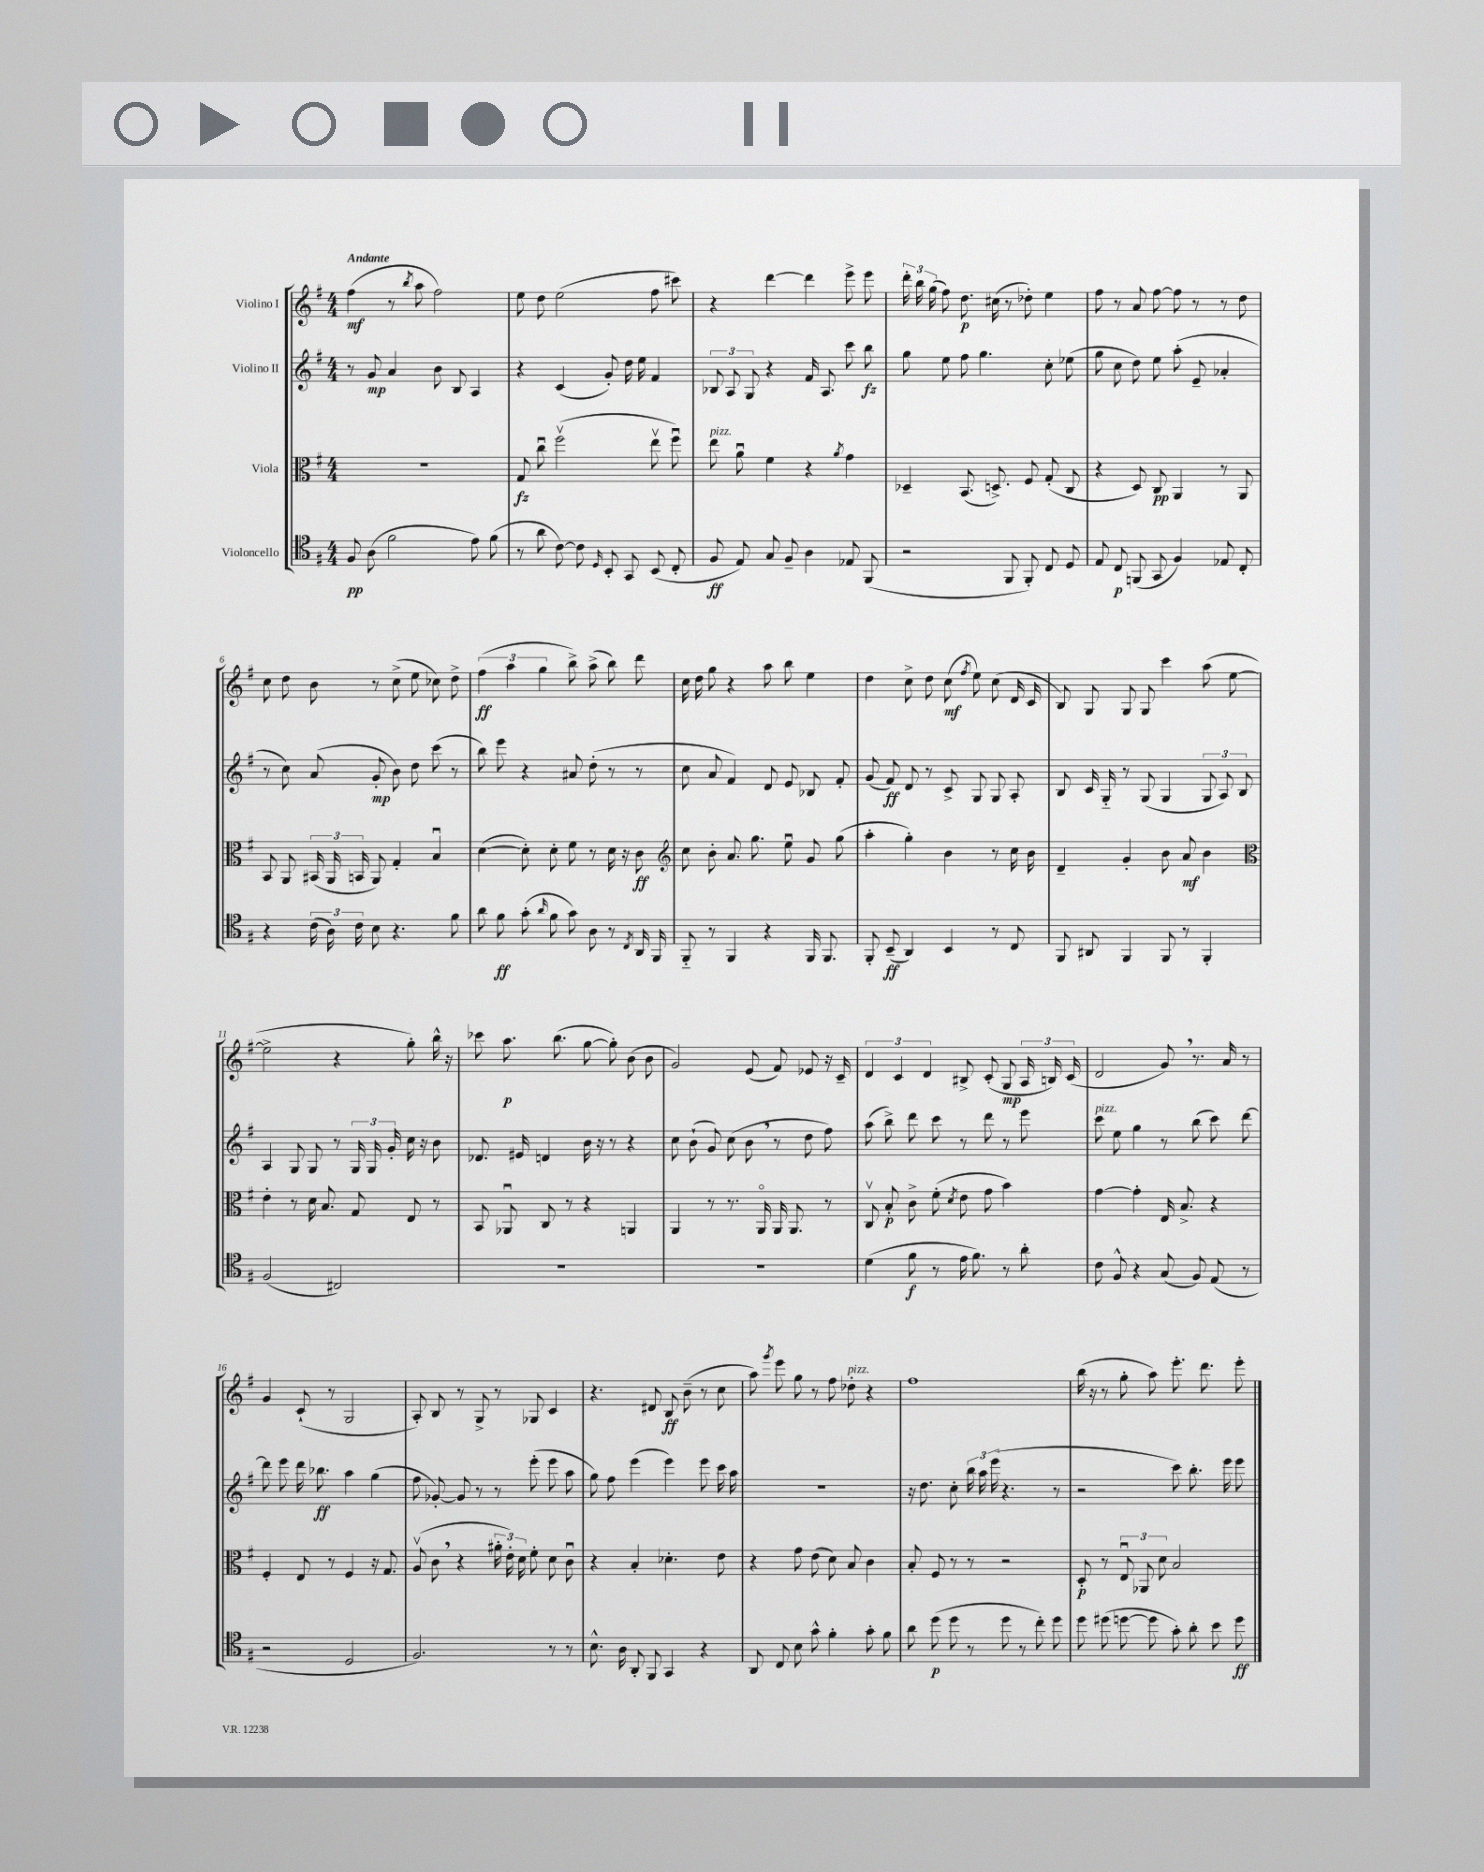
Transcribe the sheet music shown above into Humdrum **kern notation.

**kern	**dynam	**kern	**dynam	**kern	**dynam	**kern	**dynam
*part4	*part4	*part3	*part3	*part2	*part2	*part1	*part1
*staff4	*staff4	*staff3	*staff3	*staff2	*staff2	*staff1	*staff1
*I"Violoncello	*	*I"Viola	*	*I"Violino II	*	*I"Violino I	*
*clefC4	*	*clefC3	*	*clefG2	*	*clefG2	*
*k[f#]	*	*k[f#]	*	*k[f#]	*	*k[f#]	*
*M4/4	*	*M4/4	*	*M4/4	*	*M4/4	*
=1	=1	=1	=1	=1	=1	=1	=1
!	!	!	!	!	!	!LO:TX:a:B:t=Andante	!
8F#/	pp	1r	.	8r	.	(4ff#\	mf
(8A\	.	.	.	8g/	mp	.	.
2f#\	.	.	.	4a/	.	8r	.
.	.	.	.	.	.	8qbb/	.
.	.	.	.	.	.	8aa\	.
.	.	.	.	8b\	.	2ff#\)	.
.	.	.	.	8B/	.	.	.
8e\)	.	.	.	4A/	.	.	.
(8f#\	.	.	.	.	.	.	.
=2	=2	=2	=2	=2	=2	=2	=2
8r	.	8G/	fz	4r	.	8ee\	.
8a\	.	8ccu\	.	.	.	8dd\	.
[8c\)	.	(2ff#v\	.	(4c/	.	(2ee\	.
8c\]	.	.	.	.	.	.	.
16qqD/	.	.	.	.	.	.	.
8BB'/	.	.	.	8g'/)	.	.	.
8GG/	.	.	.	16dd\	.	.	.
.	.	.	.	16ee\	.	.	.
(8BB/	.	8eev\	.	4f#/	.	8ff#\	.
8C'/	.	8ff#u\)	.	.	.	8ccc#X\)	.
=3	=3	=3	=3	=3	=3	=3	=3
!	!	!LO:TX:a:i:t=pizz.	!	!	!	!	!
8F#/	ff	8ee\	.	12B-X/	.	4r	.
.	.	.	.	12A/	.	.	.
8E/)	.	8au\	.	.	.	.	.
.	.	.	.	12G/	.	.	.
8G/	.	4f#\	.	4r	.	[4ddd\	.
8F#~/	.	.	.	.	.	.	.
4A\	.	4r	.	16f#/	.	4ddd\]	.
.	.	.	.	8.A/	.	.	.
.	.	8qa/	.	.	.	.	.
8E-X/	.	4g\	.	8ccc\	.	8eee^\	.
(8FF#/	.	.	.	8bb\	fz	8eee\	.
=4	=4	=4	=4	=4	=4	=4	=4
2r	.	4D-X~/	.	8gg\	.	24ddd'\	.
.	.	.	.	.	.	24bb\	.
.	.	.	.	.	.	(24gg\	.
.	.	.	.	8ee\	.	8ff#\)	.
.	.	(8.BB/	.	8ff#\	.	8.dd\	p
.	.	.	.	4.gg\	.	.	.
.	.	8.Dn^/)	.	.	.	(16cc#X\	.
8FF#/	.	.	.	.	.	8r	.
8FF#'/)	.	8F#/	.	.	.	8dd-X'\)	.
8C/	.	(8G'/	.	8cc'\	.	4ee\	.
8D/	.	8C/	.	(8ee-X\	.	.	.
=5	=5	=5	=5	=5	=5	=5	=5
8E/	.	4r	.	8gg\	.	8ff#\	.
8C/	p	.	.	8cc\	.	8r	.
(8FFn/	.	8D/)	.	8dd\)	.	8a/	.
8GG/	.	8C/	pp	8ee\	.	[8ff#\	.
4F#/)	.	4AA/	.	(8aa'\	.	8ff#\]	.
.	.	.	.	8e~/	.	8r	.
8E-X/	.	8r	.	4a-X'/	.	8r	.
8C'/	.	8AA/	.	.	.	8dd\	.
!!LO:LB:g=z
=6	=6	=6	=6	=6	=6	=6	=6
4r	.	8BB/	.	8r	.	8cc\	.
.	.	8AA/	.	8cc\)	.	8dd\	.
(24c\	.	(24BB#X/	.	(8a/	.	8b\	.
24A\)	.	24AA/	.	.	.	.	.
24c\	.	24BBn/	.	.	.	.	.
8B\	.	8AA/)	.	8g'/	mp	8r	.
4.r	.	4G'/	.	8b\)	.	(8cc^\	.
.	.	.	.	8dd\	.	8ee\	.
.	.	4Bu/	.	(8ccc\	.	8cc-X\)	.
8f#\	.	.	.	8r	.	8dd^\	.
=7	=7	=7	=7	=7	=7	=7	=7
8a\	.	([4d\	.	8bb\)	.	(6ff#\	ff
8f#\	ff	.	.	8eee\	.	.	.
.	.	.	.	.	.	6aa\	.
(8g'\	.	8d'\])	.	4r	.	.	.
.	.	.	.	.	.	6gg\	.
16qqa/	.	.	.	.	.	.	.
8f#\	.	8d'\	.	.	.	.	.
8g\)	.	8f#\	.	8a#X/	.	8bb^\)	.
8A\	.	8r	.	(8dd'\	.	(8aa^\	.
8r	.	16d\	.	8r	.	8bb\)	.
.	.	16r	.	.	.	.	.
8qC/	.	.	.	.	.	.	.
16AA/	.	8c\	ff	8r	.	8ddd\	.
16FF#/	.	.	.	.	.	.	.
=8	=8	=8	=8	=8	=8	=8	=8
*	*	*clefG2	*	*	*	*	*
8FF#/	.	8cc\	.	8cc\	.	16cc\	.
.	.	.	.	.	.	16dd\	.
8r	.	8b'\	.	8a/	.	8gg\	.
4FF#/	.	8.a/	.	4f#/)	.	4r	.
.	.	8.gg\	.	.	.	.	.
4r	.	.	.	8d/	.	8aa\	.
.	.	8eeu\	.	8e/	.	8bb\	.
16FF#/	.	8g/	.	8B-X/	.	4ee\	.
8.FF#/	.	.	.	.	.	.	.
.	.	(8gg\	.	8f#'/	.	.	.
=9	=9	=9	=9	=9	=9	=9	=9
8FF#'/	.	4aa'\	.	(8g/	.	4dd\	.
(8BB~/	ff	.	.	8f#/)	ff	.	.
4AA/)	.	4gg'\)	.	8d/	.	8cc^\	.
.	.	.	.	8r	.	8dd\	.
4BB/	.	4b\	.	8c^/	.	(8cc\	mf
.	.	.	.	.	.	8qff#/	.
.	.	.	.	8G/	.	8ee\)	.
8r	.	8r	.	8G/	.	(8cc\	.
8C/	.	16cc\	.	8A'/	.	16d/	.
.	.	16b\	.	.	.	16c/	.
=10	=10	=10	=10	=10	=10	=10	=10
8FF#/	.	4d~/	.	8B/	.	8B/)	.
8AA#X/	.	.	.	16c/	.	8G/	.
.	.	.	.	16G/	.	.	.
4FF#/	.	4g'/	.	8r	.	8G/	.
.	.	.	.	(8G/	.	8G/	.
8FF#/	.	8b\	.	4G/	.	4ccc\	.
8r	.	8a/	mf	.	.	.	.
4FF#'/	.	4b\	.	12G/	.	(8aa\	.
.	.	.	.	12A/)	.	.	.
.	.	.	.	.	.	[8ee\	.
.	.	.	.	12B/	.	.	.
!!LO:LB:g=z
=11	=11	=11	=11	=11	=11	=11	=11
*	*	*clefC3	*	*	*	*	*
(2F#/	.	4e'\	.	4A/	.	2ee^\]	.
.	.	8r	.	8G/	.	.	.
.	.	16d\	.	8G/	.	.	.
.	.	8.B/	.	.	.	.	.
2C#X/)	.	.	.	8r	.	4r	.
.	.	8G/	.	24G/	.	.	.
.	.	.	.	24G/	.	.	.
.	.	.	.	24g'/	.	.	.
.	.	8E/	.	16cc\	.	8gg'\)	.
.	.	.	.	16r	.	.	.
.	.	8r	.	8b\	.	16bb^^\	.
.	.	.	.	.	.	16r	.
=12	=12	=12	=12	=12	=12	=12	=12
1r	.	8BB/	.	8.d-X/	.	8ccc-X\	.
.	.	8AA-Xu/	.	.	.	8.aa\	p
.	.	.	.	16e#X/	.	.	.
.	.	8C/	.	4dn/	.	.	.
.	.	.	.	.	.	(8.bb\	.
.	.	8r	.	.	.	.	.
.	.	4r	.	16b\	.	[8gg\	.
.	.	.	.	16r	.	.	.
.	.	.	.	8r	.	8gg'\])	.
.	.	4AAn/	.	4r	.	(8b\	.
.	.	.	.	.	.	8b\	.
=13	=13	=13	=13	=13	=13	=13	=13
1r	.	4AA/	.	8cc\	.	2g/)	.
.	.	.	.	(8b`\	.	.	.
.	.	8r	.	8g/)	.	.	.
.	.	8.r	.	(8cc\	.	.	.
.	.	.	.	8b,\	.	(8e/	.
.	.	16AA/	.	.	.	.	.
.	.	16AA/	.	8r	.	8f#/)	.
.	.	8.AA/	.	.	.	.	.
.	.	.	.	8dd\	.	8e-X/	.
.	.	8r	.	8ff#\)	.	16r	.
.	.	.	.	.	.	16c~/	.
=14	=14	=14	=14	=14	=14	=14	=14
(4d\	.	8Cv/	.	(8aa\	.	6d/	.
.	.	8B'/	p	8bb^\)	.	.	.
.	.	.	.	.	.	6c/	.
8f#\	f	8c^\	.	8ddd\	.	.	.
.	.	.	.	.	.	6d/	.
8r	.	(8f#'\	.	8ccc\	.	.	.
.	.	8qd/	.	.	.	.	.
16e\	.	8e\	.	8r	.	8B#X^/	.
8.f#\)	.	.	.	.	.	.	.
.	.	8g\	.	8ddd\	.	(8c'/	.
8r	.	4b\)	.	8r	.	8G/	mp
8a'\	.	.	.	8eee\	.	24A/	.
.	.	.	.	.	.	24Bn/)	.
.	.	.	.	.	.	(24c/	.
=15	=15	=15	=15	=15	=15	=15	=15
!	!	!	!	!LO:TX:a:i:t=pizz.	!	!	!
8c\	.	[4g\	.	8ccc\	.	2d/	.
8F#^^/	.	.	.	8ee\	.	.	.
4r	.	4g'\]	.	4gg\	.	.	.
(8G/	.	16E/	.	8r	.	8g,/)	.
.	.	8.B^/	.	.	.	.	.
8F#/)	.	.	.	(8bb\	.	8.r	.
(8E/	.	4r	.	8ccc\)	.	.	.
.	.	.	.	.	.	16a/	.
8r	.	.	.	[8ddd\	.	8r	.
!!LO:LB:g=z
=16	=16	=16	=16	=16	=16	=16	=16
2r	.	4F#'/	.	8ddd\]	.	4g/	.
.	.	.	.	8eee\	.	.	.
.	.	8E/	.	16ddd\	.	(8c`/	.
.	.	.	.	8.bb-X\	ff	.	.
.	.	8r	.	.	.	8r	.
2D/	.	4F#/	.	4aa\	.	2G/	.
.	.	16r	.	(4gg\	.	.	.
.	.	8.G/	.	.	.	.	.
=17	=17	=17	=17	=17	=17	=17	=17
2.F#/)	.	(8Av/	.	8ff#\	.	8A'/)	.
.	.	8c,\	.	[8g-X'/)	.	8B/	.
.	.	4r	.	8g-/]	.	8r	.
.	.	.	.	8r	.	8G^/	.
.	.	24a#X'\	.	8r	.	8r	.
.	.	24e'\)	.	.	.	.	.
.	.	24d\	.	.	.	.	.
.	.	8f#'\	.	(8eee'\	.	8G-X/	.
8r	.	8d\	.	8eee\	.	4c/	.
8r	.	8cu\	.	8aa\	.	.	.
=18	=18	=18	=18	=18	=18	=18	=18
8.B^^\	.	4r	.	8gg\)	.	4.r	.
.	.	.	.	8ff#\	.	.	.
16A\	.	.	.	.	.	.	.
8AA'/	.	4B'/	.	(4eee\	.	.	.
8FF#/	.	.	.	.	.	8d#X/	.
4GG/	.	4.d-X'\	.	4eee\)	.	8B/	ff
.	.	.	.	.	.	(8b~\	.
4r	.	.	.	8eee\	.	8r	.
.	.	8e\	.	16ccc\	.	8cc\	.
.	.	.	.	16aa\	.	.	.
=19	=19	=19	=19	=19	=19	=19	=19
8AA/	.	4r	.	1r	.	8aa\)	.
.	.	.	.	.	.	8qggg/	.
8C/	.	.	.	.	.	8eee\	.
8B\	.	8g\	.	.	.	8gg\	.
8g^^\	.	(8e\	.	.	.	8r	.
4f#'\	.	8d\)	.	.	.	8ff#\	.
!	!	!	!	!	!	!LO:TX:a:i:t=pizz.	!
.	.	8B/	.	.	.	8dd-X'\	.
8g'\	.	4c\	.	.	.	4r	.
8f#\	.	.	.	.	.	.	.
=20	=20	=20	=20	=20	=20	=20	=20
8a\	.	8B'/	.	16r	.	1ff#	.
.	.	.	.	8.dd\	.	.	.
(8dd\	p	8F#/	.	.	.	.	.
8dd\	.	8r	.	8cc'\	.	.	.
8r	.	8r	.	24bb\	.	.	.
.	.	.	.	24aa\	.	.	.
.	.	.	.	(24eee\	.	.	.
8dd\	.	2r	.	4.r	.	.	.
8r	.	.	.	.	.	.	.
8cc'\)	.	.	.	.	.	.	.
8dd\	.	.	.	8r	.	.	.
=21	=21	=21	=21	=21	=21	=21	=21
8dd\	.	8D'/	p	2r	.	(16bb\	.
.	.	.	.	.	.	16r	.
(8dd#X\	.	8r	.	.	.	8r	.
[8ddn\	.	12Eu/	.	.	.	8gg'\	.
.	.	12AA-X/	.	.	.	.	.
8dd\]	.	.	.	.	.	8aa\)	.
.	.	12d\	.	.	.	.	.
8g'\)	.	2B/	.	8ccc\)	.	8.eee'\	.
8a'\	.	.	.	8.bb'\	.	.	.
.	.	.	.	.	.	8.ddd\	.
8b\	.	.	.	.	.	.	.
.	.	.	.	16eee\	.	.	.
8dd\	ff	.	.	8eee\	.	8eee'\	.
==	==	==	==	==	==	==	==
*-	*-	*-	*-	*-	*-	*-	*-
